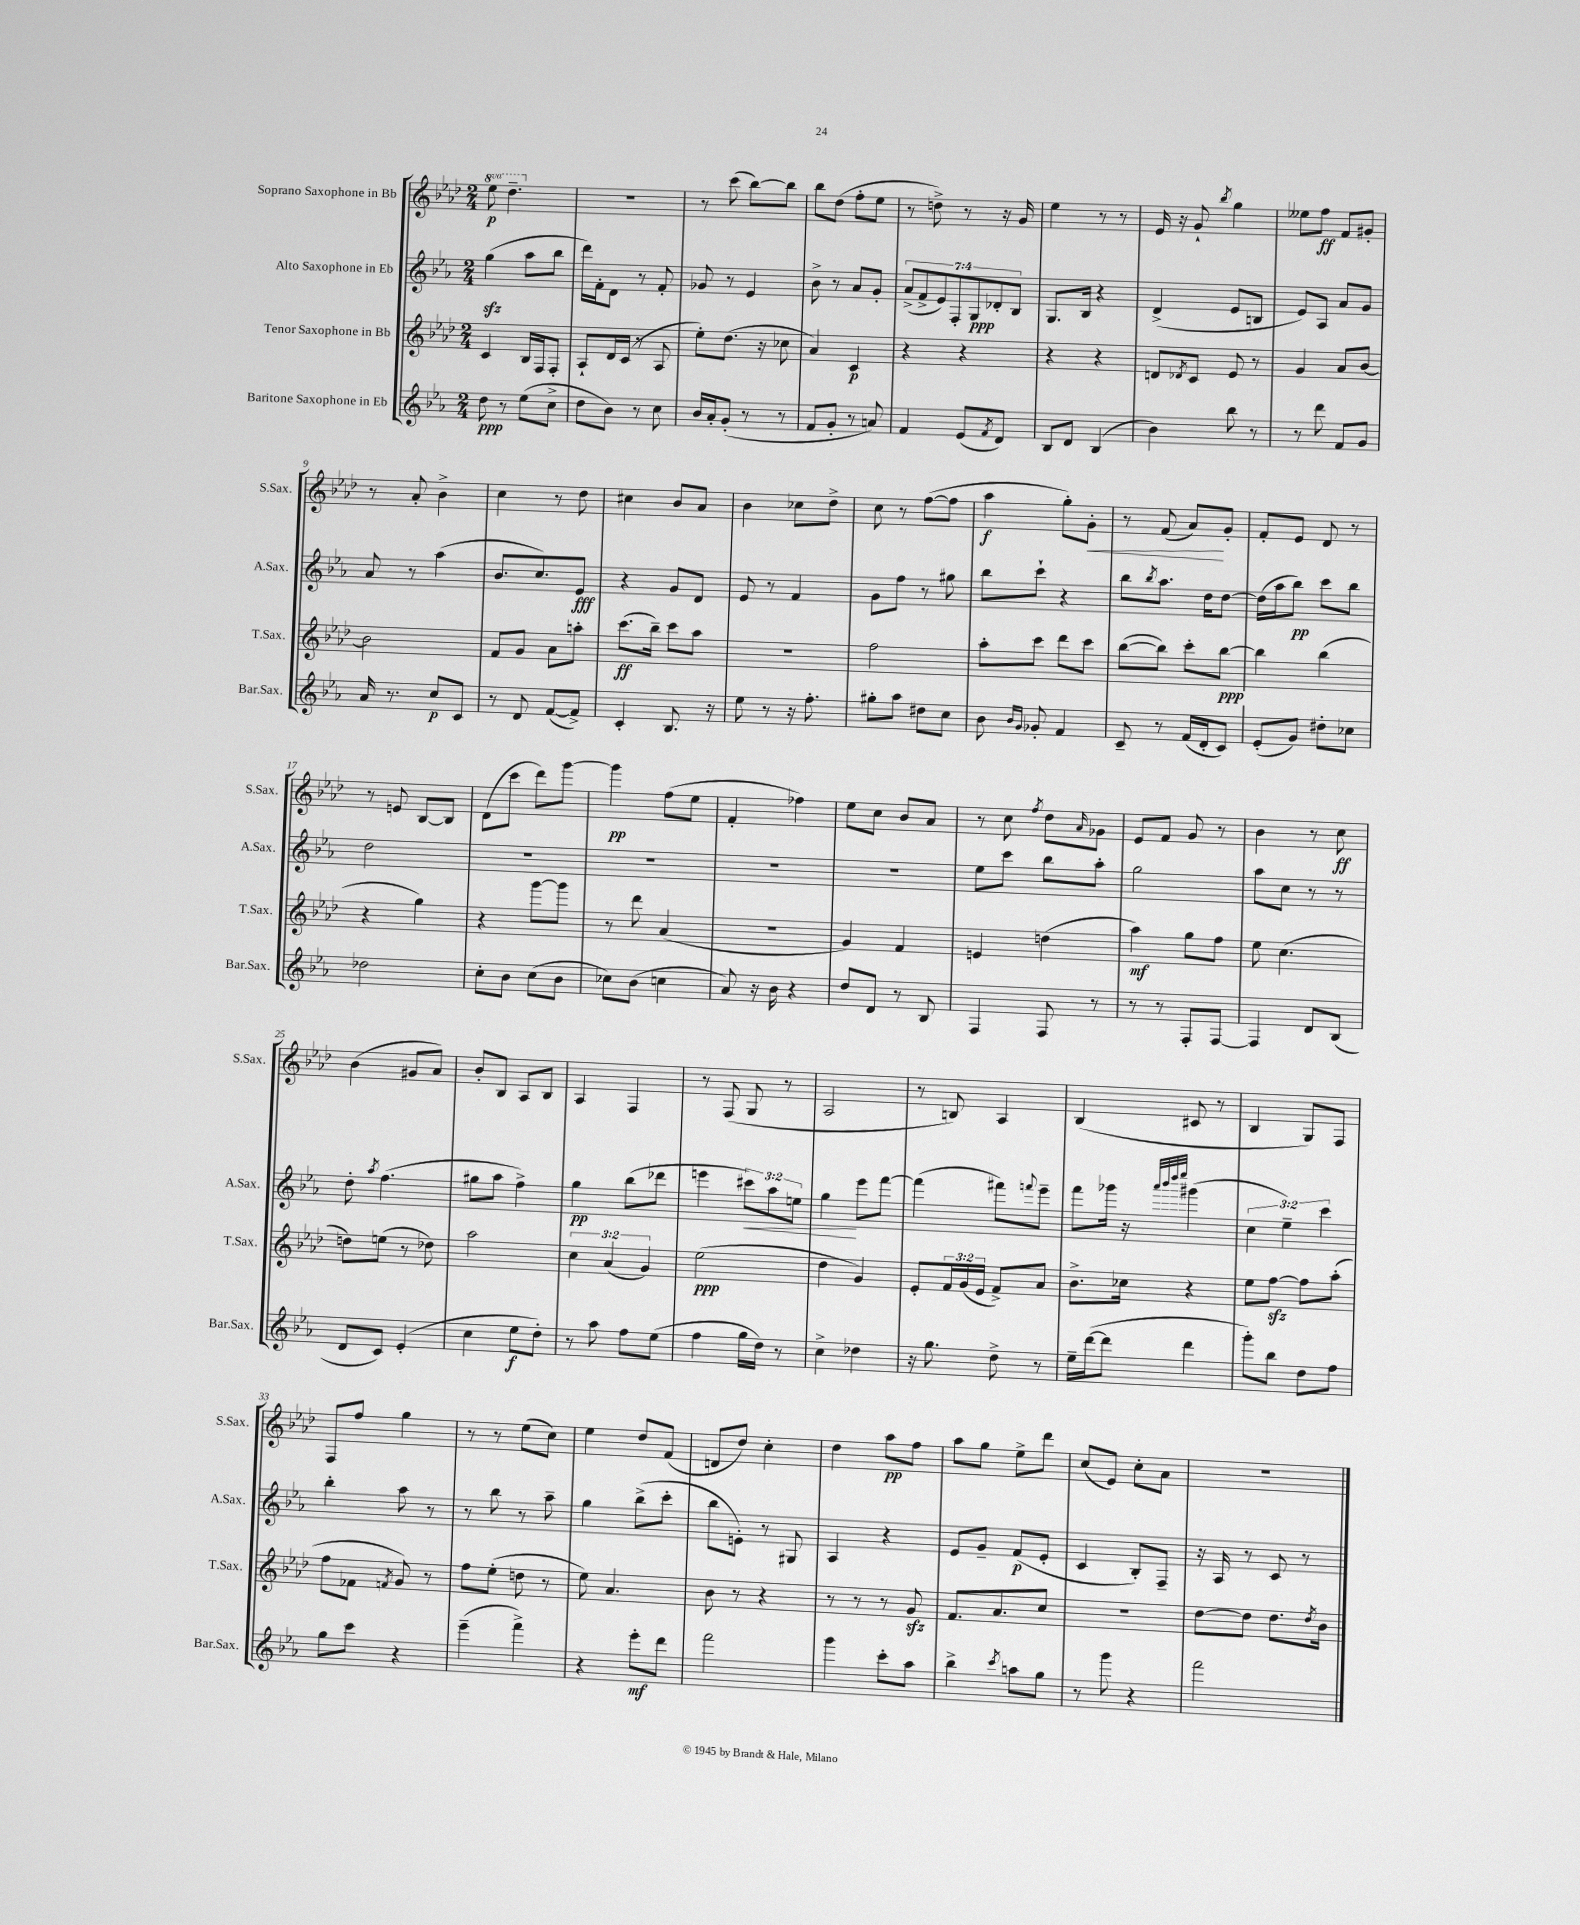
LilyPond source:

<<
\new StaffGroup <<
\new Staff = "s0" \with { instrumentName = "Soprano Saxophone in Bb" shortInstrumentName = "S.Sax." } {
    \clef treble \key aes \major \numericTimeSignature \time 2/4 \set Staff.ottavationMarkups = #ottavation-simple-ordinals
    \ottava #1 ees'''8\p des'''4.-- \ottava #0 |
    R2 |
    r8 c'''8( bes''8~) bes''8 |
    bes''8 des''8( f''8-. ees''8 |
    r8 d''8->) r8 r16 g'16 |
    ees''4 r8 r8 |
    ees'16 r16 g'8-! \acciaccatura { bes''8 } g''4 |
    eeses''8 f''8\ff f'8 gis'8-. |
    r8 aes'8-. bes'4-> |
    c''4 r8 des''8 |
    cis''4 bes'8 aes'8 |
    bes'4 ces''8 des''8-> |
    c''8 r8 f''8~( f''8 |
    aes''4\f g''8-.) g'8-.\< |
    r8 f'8( aes'8\!) g'8-. |
    f'8-. ees'8 des'8 r8 |
    r8 e'8 bes8~ bes8 |
    des'8( c'''8 des'''8) g'''8~ |
    g'''4\pp f''8( ees''8 |
    f'4-. fes''4) |
    ees''8 c''8 bes'8 aes'8 |
    r8 c''8 \acciaccatura { f''8 } des''8 \grace { aes'16 } ges'8 |
    ees'8 f'8 g'8 r8 |
    bes'4 r8 c''8\ff |
    bes'4( gis'8 aes'8) |
    bes'8-. bes8 aes8 bes8 |
    aes4 f4 |
    r8 f8( g8 r8 |
    aes2 |
    r8 b8) aes4 |
    bes4( cis'8 r8 |
    bes4 g8) f8 |
    f8 f''8 g''4 |
    r8 r8 ees''8( c''8) |
    ees''4 des''8 f'8( |
    d'8 des''8) c''4-. |
    des''4 aes''8\pp f''8 |
    aes''8 g''8 ees''8-> des'''8 |
    c''8( ees'8) c''8-. aes'8 |
    R2 \bar "|." |
}
\new Staff = "s1" \with { instrumentName = "Alto Saxophone in Eb" shortInstrumentName = "A.Sax." } {
    \clef treble \key ees \major \numericTimeSignature \time 2/4 \override Staff.TupletNumber.text = #tuplet-number::calc-fraction-text
    g''4\sfz( aes''8 bes''8 |
    d'''16) f'16-. d'8 r8 f'8-. |
    ges'8 r8 ees'4 |
    bes'8-> r8 aes'8 g'8-. |
    \tuplet 7/4 { aes'8->( f'8-> ees'8) f8-. g8\ppp des'8-. bes8 } |
    g8. bes16 r4 |
    d'4->( ees'8 b8 |
    ees'8) aes8 aes'8 g'8 |
    aes'8 r8 aes''4( |
    bes'8. c''8.) ees'8\fff |
    r4 g'8 d'8 |
    ees'8 r8 f'4 |
    g'8 f''8 r8 gis''8 |
    bes''8 c'''8-! r4 |
    bes''8 \acciaccatura { bes''8 } aes''8. d''16 d''8~ |
    d''16( aes''16 bes''8\pp) c'''8 bes''8 |
    d''2 |
    R2 |
    R2 |
    R2 |
    R2 |
    ees''8 c'''8 bes''8 aes''8-. |
    g''2 |
    aes''8 c''8 r8 r8 |
    d''8-. \acciaccatura { aes''8 } f''4.( |
    gis''8 aes''8 f''4->) |
    g''4\pp bes''8( des'''8 |
    e'''4 \tuplet 3/2 { cis'''8\<) aes''8 e''8 } |
    g''4\! ees'''8 f'''8~ |
    f'''4( fis'''8) \appoggiatura { f'''8 } ees'''8-- |
    f'''8 ges'''16 r16 \grace { aes'''32 bes'''32 d''''32 ees''''32 } gis'''4( |
    \tuplet 3/2 { c''4 ees''4--) c'''4 } |
    bes''4-. aes''8 r8 |
    r8 bes''8 r8 aes''8-- |
    g''4 bes''8->( c'''8-. |
    bes''8 e'8-.) r8 gis8 |
    aes4 r4 |
    ees'8 g'8-- f'8\p( ees'8-. |
    c'4 bes8-.) f8-- |
    r16 aes16 r8 c'8 r8 \bar "|." |
}
\new Staff = "s2" \with { instrumentName = "Tenor Saxophone in Bb" shortInstrumentName = "T.Sax." } {
    \clef treble \key aes \major \numericTimeSignature \time 2/4 \override Staff.TupletNumber.text = #tuplet-number::calc-fraction-text
    c'4 bes16 f16 f8-. |
    aes8-! des'16 c'16( r8 aes8 |
    ees''8-.) des''8.( r16 ces''8 |
    aes'4) c'4\p |
    r4 r4 |
    r4 r4 |
    d'8 \acciaccatura { des'8 } c'8 ees'8 r8 |
    g'4 aes'8 bes'8~ |
    bes'2 |
    f'8 g'8 aes'8 a''8-. |
    c'''8.\ff( bes''16--) c'''8 aes''8 |
    r2 |
    f''2 |
    aes''8-. c'''8 des'''8 c'''8 |
    bes''8~( bes''8) c'''8-. bes''8~\ppp |
    bes''4 bes''4( |
    r4 g''4) |
    r4 g'''8~ g'''8 |
    r8 des'''8 aes'4( |
    R2 |
    g'4) f'4 |
    e'4 d''4( |
    aes''4\mf) g''8 f''8 |
    ees''8 c''4.( |
    d''8) e''8( r8 des''8) |
    aes''2 |
    \tuplet 3/2 { c''4 aes'4( g'4) } |
    ees''2\ppp( |
    des''4 g'4) |
    ees'8-. \tuplet 3/2 { f'16 g'16( ees'16 } f'8->) aes'8 |
    bes'8.-> ces''16 r4 |
    ees''8 f''8~\sfz f''8 aes''8-.( |
    f''8 fes'8 \acciaccatura { f'8 } g'8) r8 |
    f''8 ees''8-.( d''8 r8 |
    ees''8) aes'4. |
    bes'8 r8 r4 |
    r8 r8 r8 g'8\sfz |
    f'8. aes'8. c''8 |
    R2 |
    des''8~ des''8 des''8. \acciaccatura { des''8 } bes'16 \bar "|." |
}
\new Staff = "s3" \with { instrumentName = "Baritone Saxophone in Eb" shortInstrumentName = "Bar.Sax." } {
    \clef treble \key ees \major \numericTimeSignature \time 2/4
    d''8\ppp r8 ees''8( c''8-> |
    d''8 bes'8) r8 c''8 |
    bes'16 aes'16-. g'8-.( r8 r8 |
    f'8 g'8-. r8 a'8) |
    f'4 ees'8( \acciaccatura { f'8 } d'8) |
    bes8 d'8 bes4( |
    bes'4) bes''8 r8 |
    r8 d'''8 f'8 g'8 |
    aes'16 r8. c''8\p c'8 |
    r8 d'8 f'8~( f'8->) |
    c'4-. bes8. r16 |
    ees''8 r8 r16 f''8.-. |
    gis''8-. aes''8 dis''8 c''8 |
    bes'8 \grace { bes'16 g'16 } ges'8-. f'4 |
    c'8-- r8 f'16( d'16-. c'8) |
    ees'8-.( g'8) dis''8-. ces''8 |
    des''2 |
    c''8-. bes'8 c''8( bes'8 |
    ces''8) bes'8( c''4 |
    aes'8) r16 bes'16 r4 |
    d''8 d'8 r8 bes8 |
    f4 f8 r8 |
    r8 r8 f8-. f8~ |
    f4 d'8 bes8( |
    d'8 c'8) ees'4-.( |
    c''4 ees''8\f d''8-.) |
    r8 aes''8 f''8 ees''8( |
    f''4 g''16 d''16) r8 |
    c''4-> des''4 |
    r16 g''8. d''8-> r8 |
    ees''16-- d'''16~( d'''8 d'''4 |
    g'''8-.) bes''8 d''8 f''8 |
    g''8 c'''8 r4 |
    ees'''4--( f'''4->) |
    r4 ees'''8-.\mf d'''8 |
    f'''2 |
    g'''4 c'''8-. aes''8 |
    bes''4-> \acciaccatura { c'''8 } a''8 g''8 |
    r8 g'''8 r4 |
    f'''2 \bar "|." |
}
>>
>>
